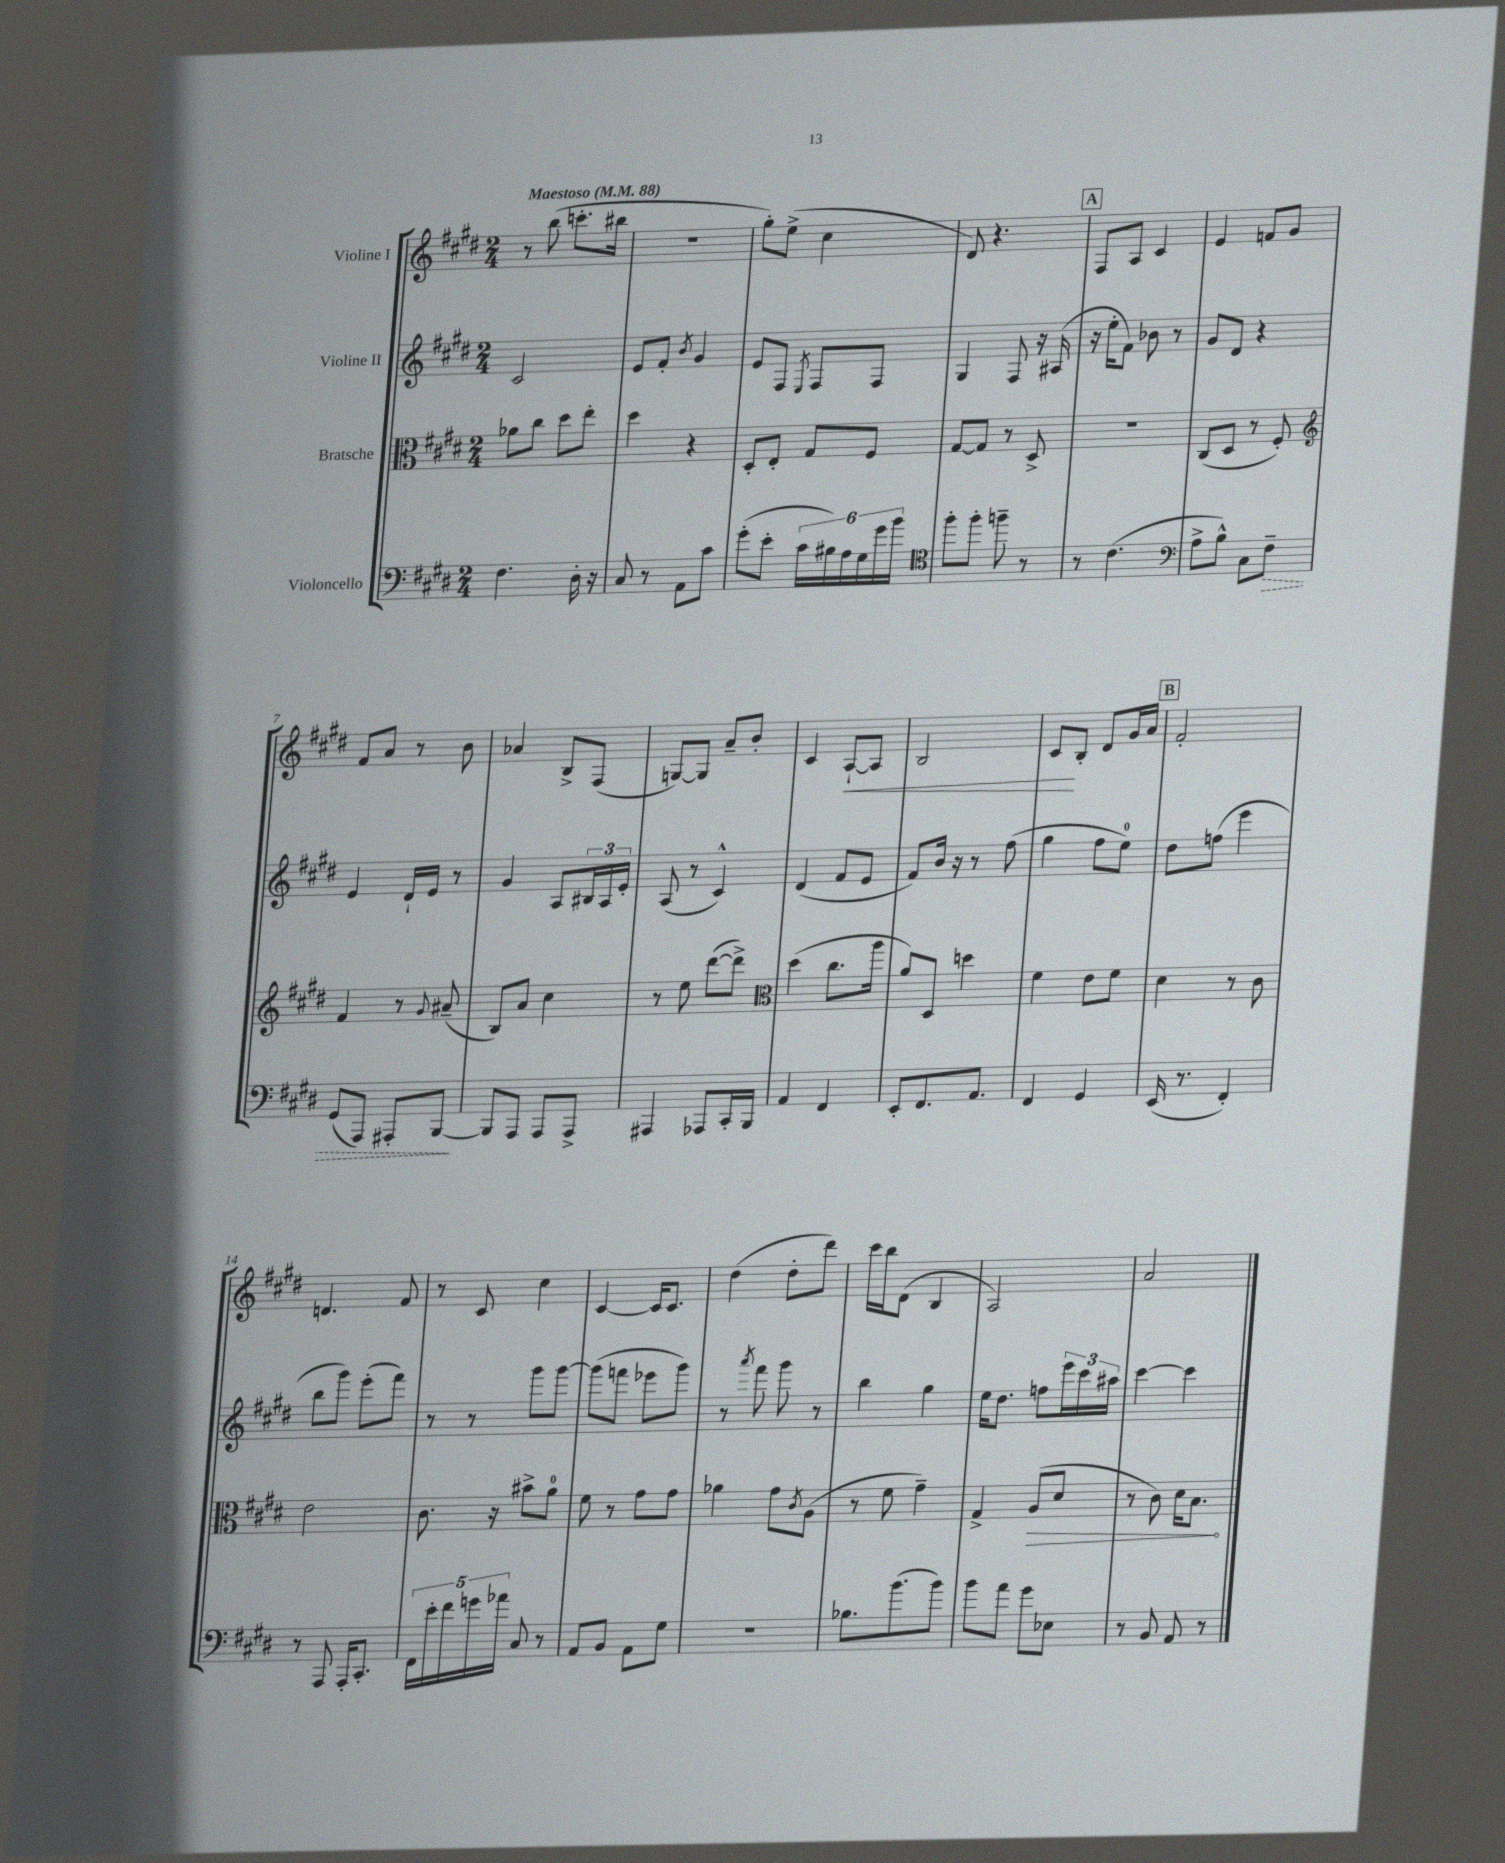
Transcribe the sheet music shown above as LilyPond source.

<<
\new StaffGroup <<
\new Staff = "s0" \with { instrumentName = "Violine I" } {
    \clef treble \key e \major \numericTimeSignature \time 2/4 \tempo "Maestoso" 4 = 88
    r8 b''8( c'''8.-. bis''16 |
    r2 |
    gis''8-.) e''8->( cis''4 |
    dis'8) r4. |
    \mark \markup { \box "A" } fis8 a8 cis'4 |
    e'4 f'8 gis'8 |
    fis'8 a'8 r8 b'8 |
    aes'4 b8-> fis8( |
    g8~) g8 a'8-- b'8-. |
    cis'4 a8~-!\< a8 |
    b2 |
    cis'8\! b8-. dis'8 gis'16 a'16 |
    \mark \markup { \box "B" } fis'2-. |
    d'4. fis'8 |
    r8 cis'8 cis''4 |
    cis'4~ cis'16 cis'8. |
    dis''4( dis''8-. dis'''8) |
    cis'''16 b''16 dis'8( b4 |
    a2) |
    a'2 \bar "|." |
}
\new Staff = "s1" \with { instrumentName = "Violine II" } {
    \clef treble \key e \major \numericTimeSignature \time 2/4
    cis'2 |
    e'8 fis'8-. \acciaccatura { b'8 } gis'4 |
    e'8 fis8 \acciaccatura { e8 } fis8 fis8 |
    gis4 fis8 r16 ais16( |
    \mark \markup { \box "A" } r16 e''16-. fis'8) bes'8 r8 |
    gis'8 dis'8 r4 |
    e'4 dis'16-! e'16 r8 |
    gis'4 a8 \tuplet 3/2 { bis16 a16 e'16-. } |
    a8( r8 cis'4-^) |
    dis'4( fis'8 e'8 |
    fis'8) b'16 r16 r8 fis''8( |
    gis''4 fis''8 e''8-0) |
    \mark \markup { \box "B" } dis''8 f''8( e'''4 |
    b''8 gis'''8) e'''8-.( fis'''8) |
    r8 r8 gis'''8 gis'''8~ |
    gis'''8( f'''8 ees'''8 gis'''8) |
    r8 \acciaccatura { a'''8 } fis'''8 gis'''8 r8 |
    b''4 gis''4 |
    e''16 dis''8. f''8 \tuplet 3/2 { e'''16 cis'''16 ais''16 } |
    cis'''4~ cis'''4 \bar "|." |
}
\new Staff = "s2" \with { instrumentName = "Bratsche" } {
    \clef alto \key e \major \numericTimeSignature \time 2/4
    aes'8 cis''8 dis''8 e''8-. |
    dis''4 r4 |
    dis8-. e8-. gis8 fis8 |
    gis8~ gis8 r8 dis8-> |
    \mark \markup { \box "A" } r2 |
    cis8( dis8 r8 fis8-.) |
    \clef treble fis'4 r8 \appoggiatura { gis'8 } ais'8--( |
    b8) a'8 cis''4 |
    r8 e''8 dis'''8~( dis'''8->) |
    \clef alto dis''4( cis''8. a''16 |
    a'8) dis8 d''4 |
    fis'4 e'8 fis'8 |
    \mark \markup { \box "B" } dis'4 r8 cis'8 |
    e'2 |
    cis'8. r16 bis'8-> a'8-0 |
    fis'8 r8 gis'8 gis'8 |
    aes'4 gis'8 \acciaccatura { cis'8 } a8( |
    r8 fis'8 gis'4--) |
    gis4-> \once \override Hairpin.circled-tip = ##t a8\>( dis'8 |
    r8 cis'8) dis'16 b8.\! \bar "|." |
}
\new Staff = "s3" \with { instrumentName = "Violoncello" } {
    \clef bass \key e \major \numericTimeSignature \time 2/4
    fis4. dis16-. r16 |
    cis8 r8 a,8 cis'8 |
    gis'8-.( e'8-. \tuplet 6/4 { cis'16 bis16) a16 gis16 gis'16 b'16 } |
    \clef tenor fis''8-. fis''8-. f''8-- r8 |
    \mark \markup { \box "A" } r8 cis'4.( |
    \clef bass a8-> b8-^) cis8 \once \override Hairpin.style = #'dashed-line fis8--\> |
    gis,8( a,,8) ais,,8-. b,,8~\! |
    b,,8 a,,8 a,,8 a,,8-> |
    ais,,4 aes,,8 cis,16-. b,,16 |
    a,4 fis,4 |
    e,8-. fis,8. a,8. |
    fis,4 gis,4 |
    \mark \markup { \box "B" } e,16( r8. fis,4-.) |
    r8 a,,8 a,,16-. cis,8.-. |
    \tuplet 5/4 { fis,16 e'16-. fis'16 g'16 aes'16 } cis8 r8 |
    a,8 b,8 a,8 gis8 |
    R2 |
    bes8. b'8.( b'8) |
    b'8 a'8 gis'8 ees8 |
    r8 b,8 a,8 r8 \bar "|." |
}
>>
>>
